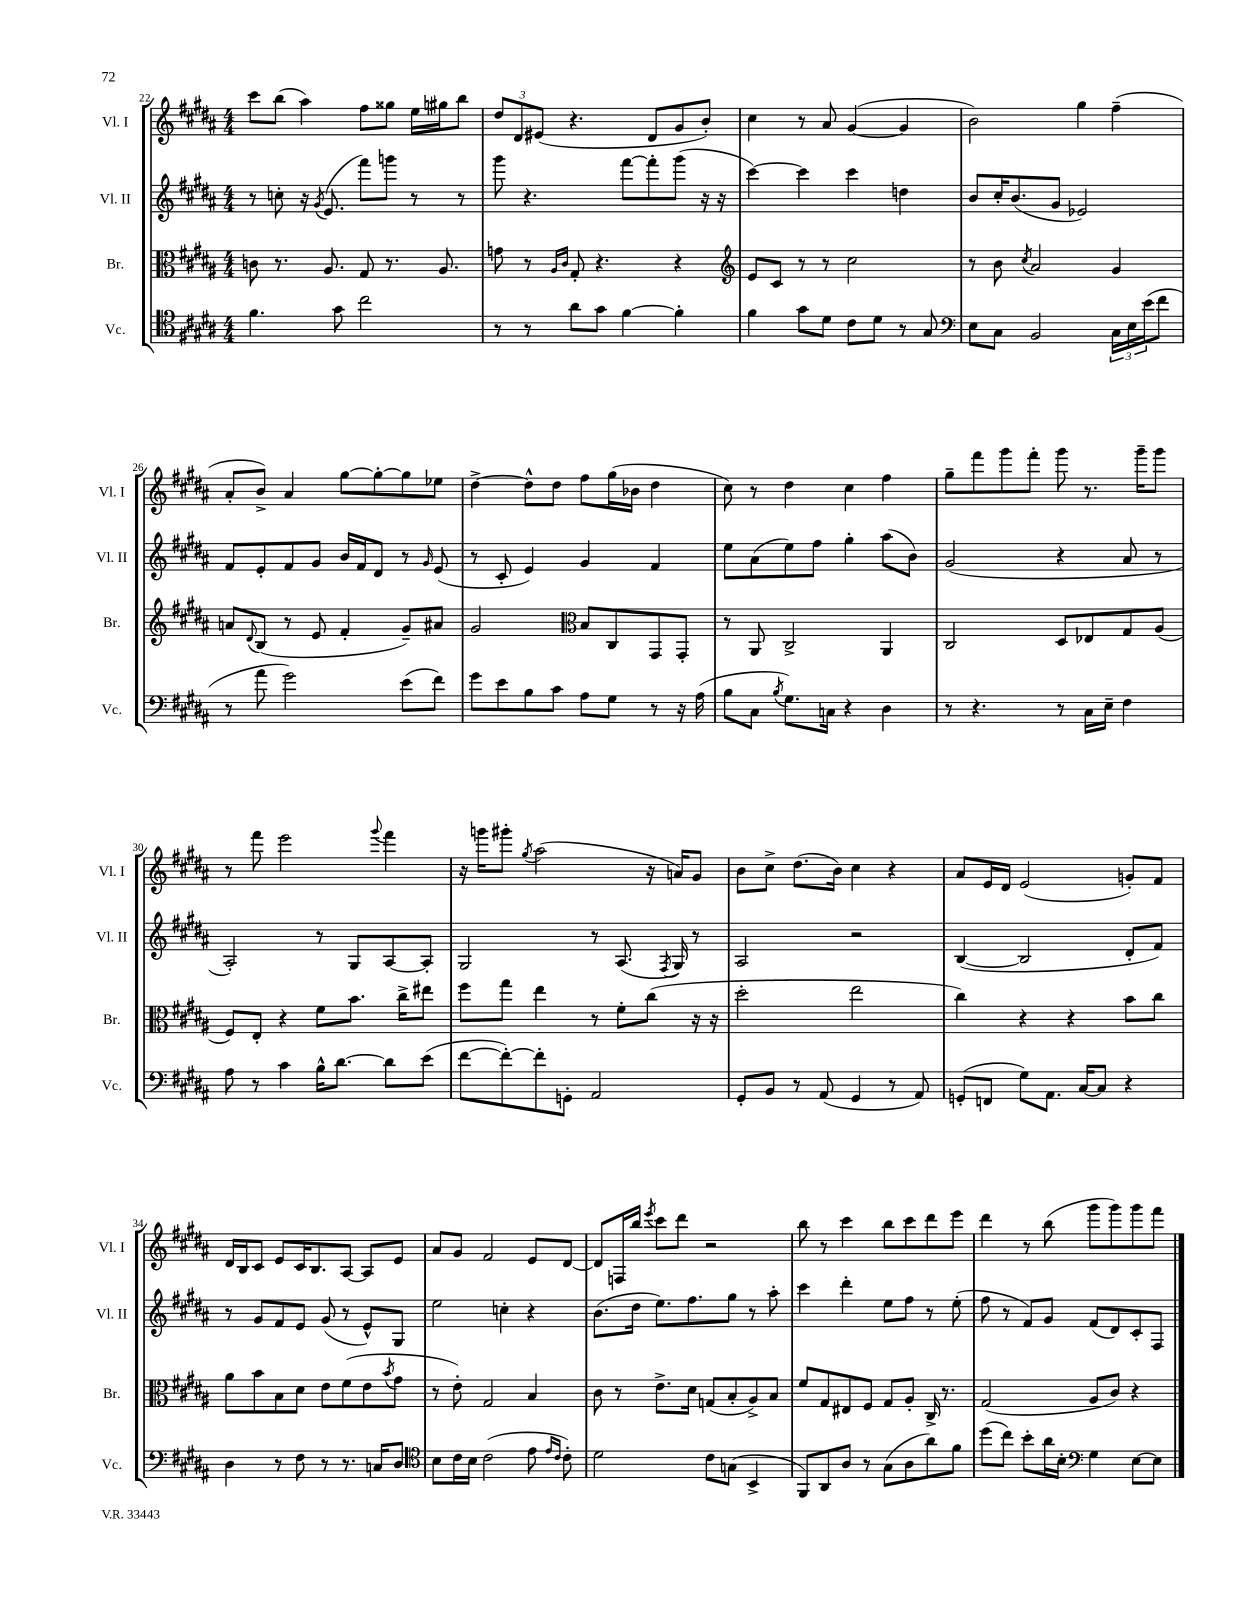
<<
\new StaffGroup <<
\new Staff = "s0" \with { instrumentName = "Vl. I" shortInstrumentName = "Vl. I" } {
    \clef treble \key b \major \numericTimeSignature \time 4/4
    cis'''8 b''8( ais''4) fis''8 gisis''8 e''16 gis''16 b''8 |
    \tuplet 3/2 { dis''8 dis'8 eis'8( } r4. dis'8 gis'8 b'8-.) |
    cis''4 r8 ais'8 gis'4~( gis'4 |
    b'2) gis''4 fis''4--( |
    ais'8-. b'8->) ais'4 gis''8~ gis''8~-. gis''8 ees''8 |
    dis''4~-> dis''8-^ dis''8 fis''8 gis''16( bes'16 dis''4 |
    cis''8) r8 dis''4 cis''4 fis''4 |
    gis''8-- fis'''8 gis'''8 fis'''8-. gis'''8 r8. gis'''16-- gis'''8 |
    r8 fis'''8 e'''2 \appoggiatura { gis'''8 } fis'''4 |
    r16 g'''16 gis'''8-. \acciaccatura { gis''8 } ais''2( r16 a'16) gis'8 |
    b'8 cis''8-> dis''8.( b'16) cis''4 r4 |
    ais'8 e'16 dis'16 e'2( g'8-.) fis'8 |
    dis'16 b16 cis'8 e'8 cis'16 b8. ais8~ ais8 e'8 |
    ais'8 gis'8 fis'2 e'8 dis'8~ |
    dis'8 f16 b''16 \acciaccatura { e'''8 } cis'''8 dis'''8 r2 |
    b''8 r8 cis'''4 b''8 cis'''8 dis'''8 e'''8 |
    dis'''4 r8 b''8( gis'''8 gis'''8) gis'''8 fis'''8 \bar "|." |
}
\new Staff = "s1" \with { instrumentName = "Vl. II" shortInstrumentName = "Vl. II" } {
    \clef treble \key b \major \numericTimeSignature \time 4/4
    r8 c''8-. r16 \acciaccatura { gis'8 } e'8.( fis'''8) g'''8 r8 r8 |
    gis'''8 r4. fis'''8~ fis'''8-. gis'''8( r16 r16 |
    cis'''4~) cis'''4 cis'''4 d''4 |
    b'8 cis''16-. b'8.( gis'8 ees'2) |
    fis'8 e'8-. fis'8 gis'8 b'16 fis'16 dis'8 r8 \grace { gis'16 } e'8( |
    r8 cis'8-. e'4) gis'4 fis'4 |
    e''8 ais'8( e''8) fis''8 gis''4-. ais''8( b'8) |
    gis'2( r4 ais'8 r8 |
    ais2-.) r8 gis8 ais8~ ais8-. |
    gis2 r8 ais8.( \acciaccatura { fis8 } gis16) r8 |
    ais2 r2 |
    b4~( b2 dis'8-. fis'8) |
    r8 gis'8 fis'8 e'8 gis'8( r8 e'8-^) gis8 |
    e''2 c''4-. r4 |
    b'8.( dis''16 e''8.) fis''8. gis''8 r8 ais''8-. |
    cis'''4 dis'''4-. e''8 fis''8 r8 e''8-.( |
    fis''8 r8 fis'8) gis'8 fis'8( dis'8) cis'8-. fis8 \bar "|." |
}
\new Staff = "s2" \with { instrumentName = "Br." shortInstrumentName = "Br." } {
    \clef alto \key b \major \numericTimeSignature \time 4/4
    c'8 r8. ais8. gis8 r8. ais8. |
    g'8 r8 \grace { ais16 cis'16 } gis8-. r4. r4 |
    \clef treble e'8 cis'8 r8 r8 cis''2 |
    r8 b'8 \acciaccatura { cis''8 } ais'2 gis'4 |
    a'8 \appoggiatura { dis'8 } b8( r8 e'8 fis'4-. gis'8--) ais'8 |
    gis'2 \clef alto b8 cis8 gis,8 gis,8-. |
    r8 ais,8 cis2-> ais,4 |
    cis2 dis8 ees8 gis8 ais8( |
    fis8) e8-. r4 fis'8 b'8. cis''16-> eis''8 |
    fis''8 gis''8 e''4 r8 fis'8-. cis''8( r16 r16 |
    dis''2-. e''2 |
    cis''4) r4 r4 b'8 cis''8 |
    ais'8 b'8 b8 dis'8 e'8 fis'8( e'8 \acciaccatura { b'8 } gis'8 |
    r8 e'8-.) gis2 b4 |
    cis'8 r8 e'8.-> dis'16 g8( b8-. ais8->) b8 |
    fis'8 gis8 eis8 fis8 gis8 ais8-. cis16-> r8. |
    gis2( ais8 cis'8) r4 \bar "|." |
}
\new Staff = "s3" \with { instrumentName = "Vc." shortInstrumentName = "Vc." } {
    \clef tenor \key b \major \numericTimeSignature \time 4/4
    fis'4. gis'8 cis''2 |
    r8 r8 ais'8 gis'8 fis'4~ fis'4-. |
    fis'4 gis'8 dis'8 cis'8 dis'8 r8 gis8 |
    \clef bass e8 cis8 b,2 \tuplet 3/2 { cis16 e16 e'16( } fis'8 |
    r8 ais'8 gis'2) e'8( fis'8) |
    gis'8 e'8 b8 cis'8 ais8 gis8 r8 r16 ais16( |
    b8 cis8 \acciaccatura { b8 } gis8.) c16 r4 dis4 |
    r8 r4. r8 cis16 e16-- fis4 |
    ais8 r8 cis'4 b16-^ dis'8.~ dis'8 e'8( |
    fis'8~ fis'8~-.) fis'8-. g,8-. ais,2 |
    gis,8-. b,8 r8 ais,8( gis,4 r8 ais,8) |
    g,8-.( f,8 gis8) ais,8. cis16~ cis8 r4 |
    dis4 r8 fis8 r8 r8. c16 dis8 |
    \clef tenor b8 cis'16 b16 cis'2( e'8 \grace { e'16 cis'16 } cis'8-.) |
    dis'2 cis'8 g8( b,4-> |
    fis,8) ais,8 ais8 r8 gis8( ais8 ais'8) fis'8 |
    dis''8( cis''8) b'8-. ais'16 b16-. \clef bass gis4 e8~ e8 \bar "|." |
}
>>
>>
\layout { \context { \Score currentBarNumber = #22 } }
